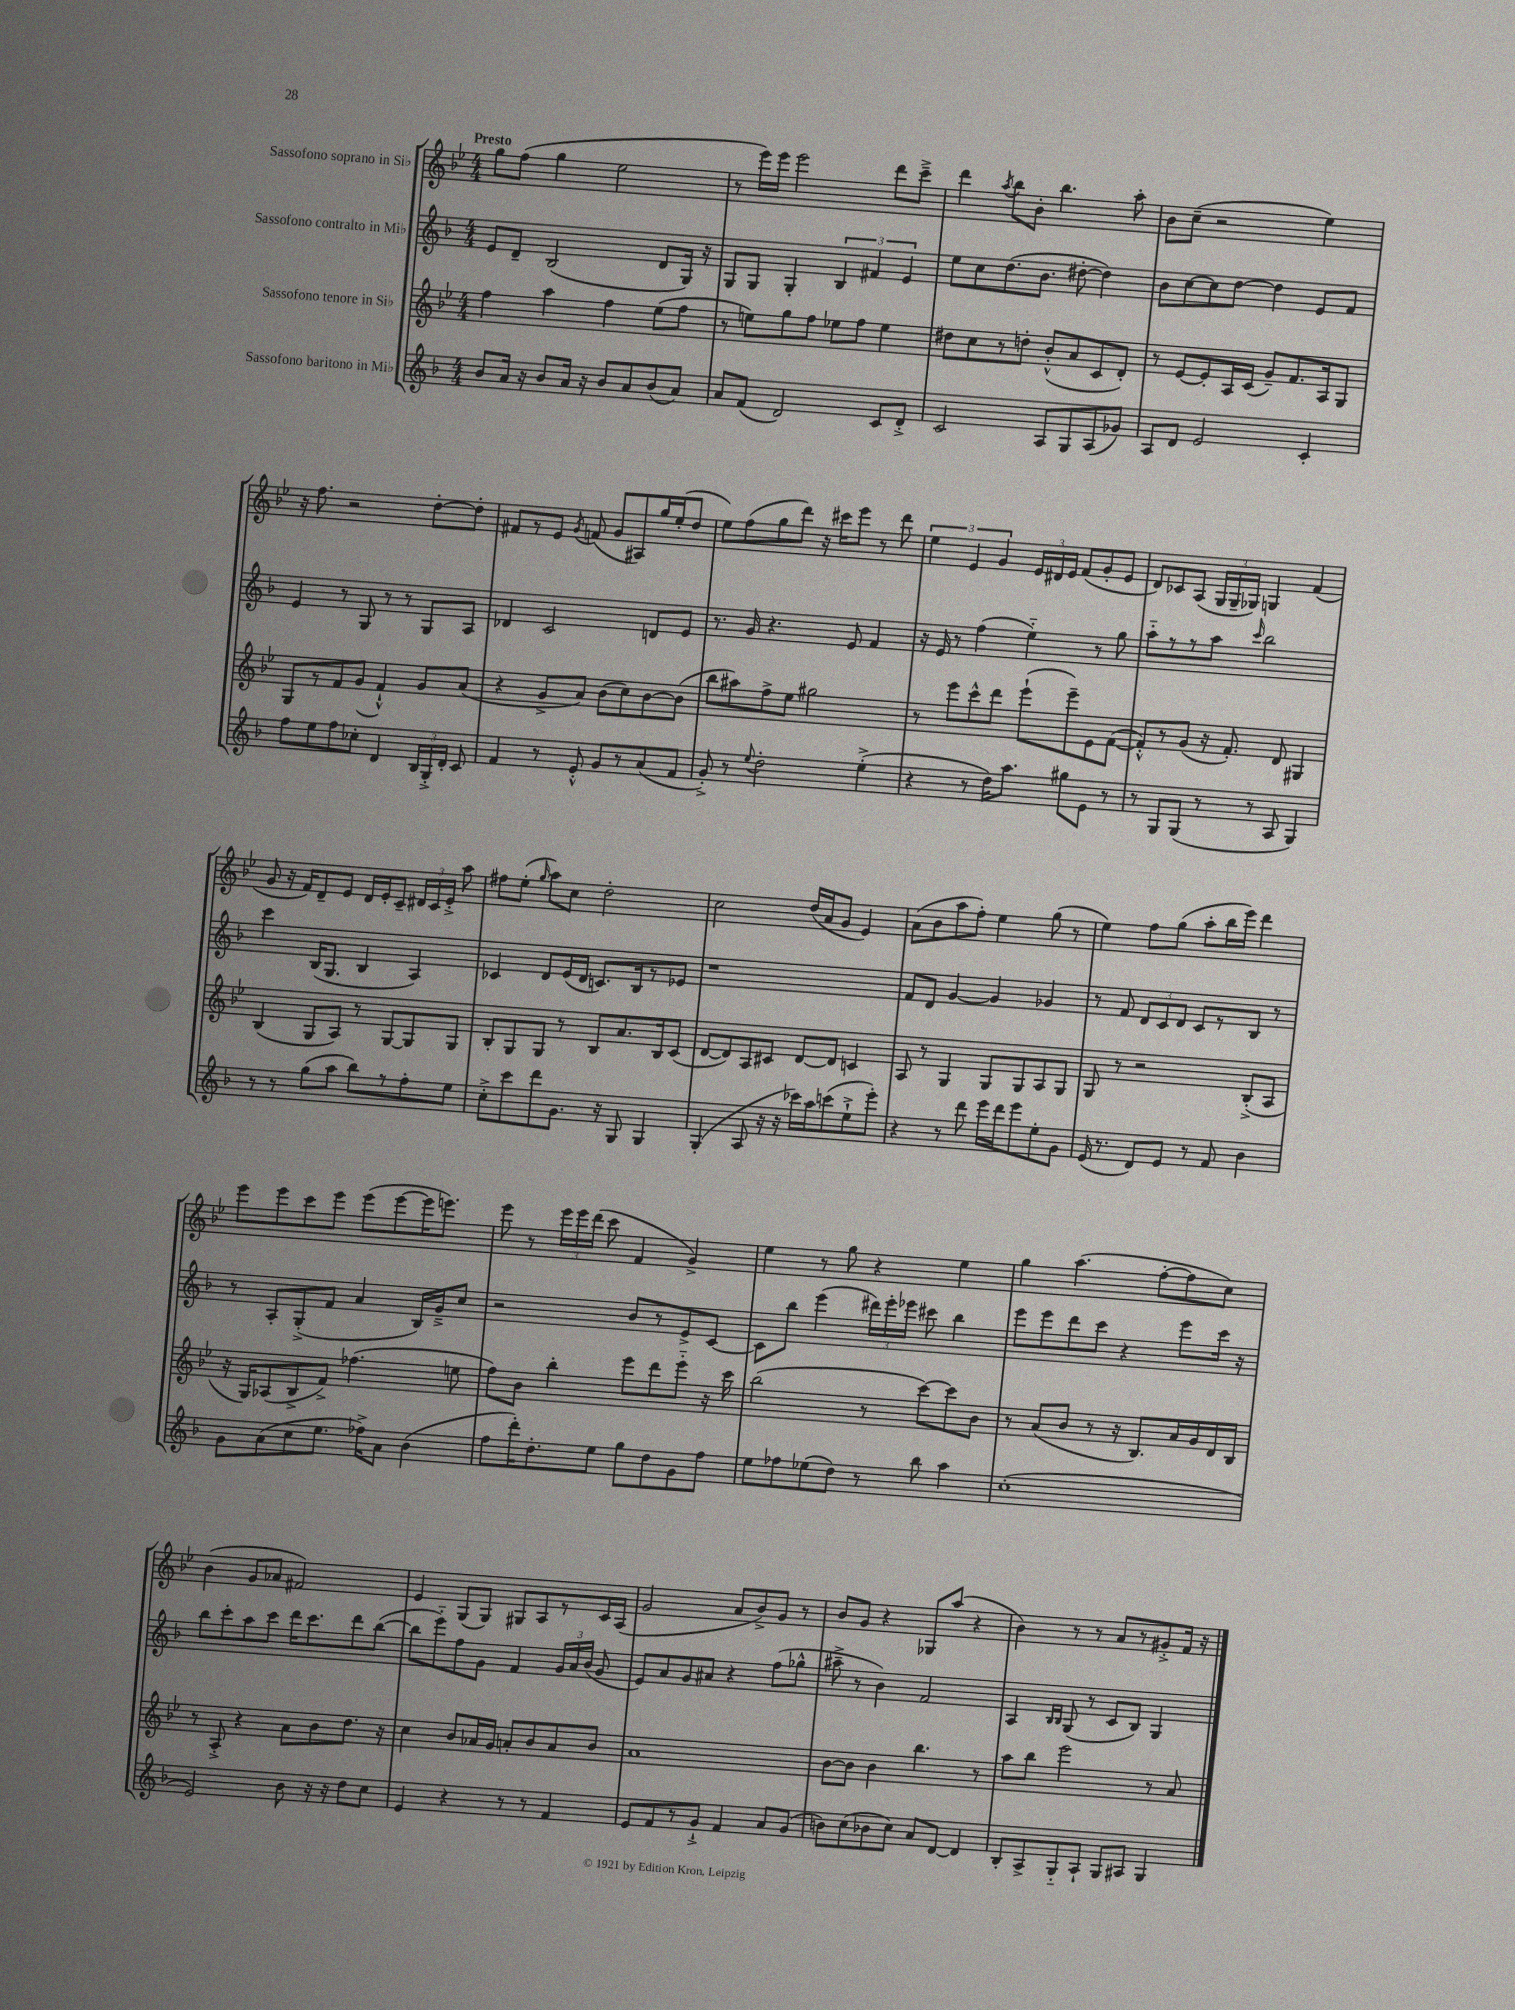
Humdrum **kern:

**kern	**kern	**kern	**kern
*part4	*part3	*part2	*part1
*staff4	*staff3	*staff2	*staff1
*I"Sassofono baritono in Mi♭	*I"Sassofono tenore in Si♭	*I"Sassofono contralto in Mi♭	*I"Sassofono soprano in Si♭
*clefG2	*clefG2	*clefG2	*clefG2
*k[b-]	*k[b-e-]	*k[b-]	*k[b-e-]
*M4/4	*M4/4	*M4/4	*M4/4
=1	=1	=1	=1
!	!	!	!LO:TX:a:B:t=Presto
8b-/L	4ff\	8e/L	8gg\L
16a/Jk	.	8d~/J	(8ff\J
16r	.	.	.
8b-/L	4aa\	(2B-/	4gg\
16a/Jk	.	.	.
16r	.	.	.
8b-/L	4ff\	.	2ee-\
8a/	.	.	.
(8b-/	(8ee-\L	8d/L	.
8a/J)	8ff\J	16G/Jk)	.
.	.	16r	.
=2	=2	=2	=2
8a/L	8r	8G/L	8r
(8f/J	8een\L)	8G/J	16eee-\LL)
.	.	.	16eee-\JJ
2d/)	8gg\	4G'/	2eee-\
.	8ff\J	.	.
.	8ee-X\L	6B-/	.
.	8ff\J	.	.
.	.	6f#X/	.
8c/L	4ee-\	.	8ddd\L
.	.	6e/	.
8d'^/J	.	.	8ccc~^\J
=3	=3	=3	=3
2c/	8dd#X\L	8ee\L	4ddd\
.	8cc\	8cc\	.
.	.	.	8qaa/
.	8r	(8.dd\	8bb-\L
.	8ddn'\J	.	8b-'\J
.	.	8.b-\J	.
8A/L	(8b-'^^/L	.	4.bb-\
8G/	8a/	[8dd#X'\	.
(8A/	8c/	4dd#\])	.
8g-X/J)	8d'/J)	.	8aa'\
=4	=4	=4	=4
8A/L	8r	8b-\L	8b-\L
8d/J	[8e-/L	[8cc\	(8cc~\J
2e/	8e-'/]	8cc\]	2r
.	16A/L	[8dd\J	.
.	(16c/JJ	.	.
.	8g~/L)	4dd\]	.
.	8.f/	.	.
4c'/	.	8e/L	4ee-\)
.	16A/k	.	.
.	8G/J	8f/J	.
!!LO:LB:g=z
=5	=5	=5	=5
8ff\L	8G/L	4e/	16r
.	.	.	8.ff\
8ee\	8r	.	.
8ff\	8f/	8r	2r
8cc-X'\J	(8g/J	8G/	.
4d/	4f`^^/)	8r	.
.	.	8r	.
24B-/LL	8g/L	8G/L	[8dd'\L
24G'^/	.	.	.
24d'/JJ	.	.	.
8c/	(8a/J	8A/J	8dd'\J]
=6	=6	=6	=6
4f/	4r	4d-X/	8f#X/L
.	.	.	8r
8r	8g^/L	2c/	8e-/J
.	.	.	8qg/
8e'^^/	8a/J)	.	(8fn/
8g/L	(8b-\L	.	8g/L
8r	8cc\)	.	8A#X/)
(8a/	[8b-\	8dn/L	16gg/L
.	.	.	(16ee-'/J
8f/J	(8b-\J]	8e/J	8dd/J
=7	=7	=7	=7
8g'^/)	8bb-\L	8.r	8ee-\L)
8r	8aa#X\)	.	(8ff\
.	.	16g/	.
8qqee/	.	.	.
2dd'\	8ff^\	4.r	8gg\
.	8ee-\J	.	8ddd\J)
.	2gg#X\	.	16r
.	.	.	16ccc#X\KL
.	.	8e/	8eee-\J
(4ee'^\	.	4f/	8r
.	.	.	8ddd\
=8	=8	=8	=8
4r	8r	16r	6ee-\
.	.	16e/	.
.	8eee-\L	8r	.
.	.	.	6e-/
8r	8ccc^^\	(4ff\	.
.	.	.	6g/
16dd\KL)	8ddd\J	.	.
8.aa\J	.	.	.
.	(8eee-`\L	4ee\)	24e-/LL
.	.	.	24d#X/
.	.	.	24e-/JJ
8gg#X\L	8eee-~\)	.	(8f/L
8e\J	8e-\	8r	8g'/
8r	([8f\J	8gg\	8e-/J
=9	=9	=9	=9
8r	8f'^^/L])	8aa\L	8d/L)
8G/L	8r	8r	8c-X/
(8G/J	(8g/J	8r	(8A/J
8r	16r	8aa\J	24G/LL
.	.	.	24G~/
.	8.f'/)	.	.
.	.	.	24G-X/JJ)
.	.	16qqccc/	.
8r	.	2bb-\	4Gn/
8A/	8d/	.	.
4G/)	4G#X/	.	(4f/
!!LO:LB:g=z
=10	=10	=10	=10
8r	(4B-/	4ccc\	8g/
8r	.	.	16r
.	.	.	16f/KL)
(8gg\L	8G/L	(16B-/KL	8d~/
.	.	8.G/J	.
8aa\J	8A/J)	.	8e-/J
8bb-\L)	8r	4B-/	16d/LL
.	.	.	16e-'/J
8r	[8G/L	.	8c~/J
8ff'\	8G/]	4A/)	24d#X/LL
.	.	.	24c/
.	.	.	24e-'^/JJ
8ee\J	8G/J	.	8aa\
=11	=11	=11	=11
8cc'^\L	8B-'/L	4c-X/	8ff#X\L
8ccc\	8G/	.	(8ee-'\J
.	.	.	16qqgg/
8ddd\	8G/J	8d/L	8aa\L)
8.g\J	8r	(16e/L	8cc\J
.	.	16d/JJ	.
.	8B-/L	8.cn/L)	2dd'\
16r	.	.	.
8G/	8.a/	.	.
.	.	16B-/k	.
4G/	.	8r	.
.	16B-/k	.	.
.	(8c/J	8e-X/J	.
=12	=12	=12	=12
(4G'/	[8d/L	1r	2cc\
.	8d/])	.	.
8A/	8A/	.	.
16r	8c#X/J	.	.
16r	.	.	.
16ccc-X\LL)	[8d/L	.	(16dd/LL
16aa\J	.	.	16a/J
(8cccn\	8d/J]	.	8g/J
8ee`^\	4cn/	.	4e-/)
8eee'\J)	.	.	.
=13	=13	=13	=13
4r	8A/	8f/L	(8a\L
.	8r	8d/J	8b-\
8r	4G/	[4g/	8aa\
8ddd\	.	.	8ff'\J)
16eee\LL	8G/L	4g/]	4ee-\
16ddd\J	.	.	.
8eee\	8G/	.	.
8ee'\	8A/	4g-X/	(8gg\
8g\J	8G/J	.	8r
=14	=14	=14	=14
(16e/	8G/	8r	4ee-\)
8.r	.	.	.
.	8r	8f/	.
8d/L)	2r	12d/L	8ff\L
.	.	12c/	.
8e/J	.	.	(8gg\J
.	.	12d/J	.
8r	.	8c/L	8aa'\L
8f/	.	8r	16bb-\L
.	.	.	16eee-\JJ)
4b-\	(8B-'^/L	8B-/J	4ddd\
.	8A/J	8r	.
!!LO:LB:g=z
=15	=15	=15	=15
8g\L	16r	8r	8eee-\L
.	16G/KL)	.	.
(8a\	(8A-X/	8A'/L	8eee-\
8cc\	8B-^/	(8G'^/	8ccc\
8.ee\J	8f^/J)	8f/J	8eee-\J
.	(4.ff-X\	4a/	(8eee-\L
16ff-X^\KL)	.	.	.
8a\J	.	.	[8eee-\
(4b-\	.	16B-/LL)	16eee-\K]
.	.	16g~^/J	8.eeen\J)
.	8een\	8cc/J	.
=16	=16	=16	=16
8ff\L	8ff\L)	2r	8eee-\
16ddd'\K)	8b-\J	.	8r
8.dd'\	.	.	.
.	4bb-'\	.	24eee-\LL
.	.	.	24eee-\
.	.	.	(24ddd\JJ
8ee\J	.	.	8ccc\
8gg\L	8eee-\L	8b-/L	4f/
8dd\	8ddd\	8r	.
8g\	8eee-\J	8e^/	4g^/)
8ff\J	16r	[8c/J	.
.	16ccc\	.	.
=17	=17	=17	=17
8ee\L	(2bb-\	8c\L]	4ee-\
8ff-X\	.	8bb-\J	.
(8ee-X\	.	(4eee\	8r
8dd\J)	.	.	8gg\
8r	8r	24ddd#X\LL)	4r
.	.	24eee'\	.
.	.	24eee-X\JJ	.
8bb-\	[8ccc\L)	8ccc#X\	.
4aa\	8ccc\]	4bb-\	4ee-\
.	8b-\J	.	.
=18	=18	=18	=18
(1cc'	8r	8eee\L	4gg\
.	(8a/L	8eee\	.
.	8b-/J	8ddd\	(4.aa\
.	8r	8ccc\J	.
.	16r	4r	.
.	8.B-/L)	.	.
.	.	.	[8ff'\L
.	16a/L	8eee\L	8ff\]
.	16g/	.	.
.	16d/	16ccc\Jk	8cc\J)
.	16B-/JJ	16r	.
!!LO:LB:g=z
=19	=19	=19	=19
2e/)	8r	8bb-\L	(4b-\
.	8A'^/	8ccc'\	.
.	4r	8aa\	8g/L
.	.	8ccc\J	8a-X/J
8b-\	8a\L	16ddd\KL	2f#X/)
.	.	8.ccc\	.
16r	8b-\	.	.
16r	.	.	.
8dd\L	8.dd\J	8ddd\	.
8cc\J	.	([8bb-\J	.
.	16r	.	.
=20	=20	=20	=20
4e/	4cc\	8bb-\L]	4e-/
.	.	8eee\)	.
4r	8b-/L	8ff\	(8G/L
.	16a-X/L	8g\J	8G/J)
.	16g/JJ	.	.
8r	8an'/L	4f/	8G#X/L
8r	8b-/	.	8A/
4f/	8a/	24g/LL	8r
.	.	24a/	.
.	.	(24b-/JJ	.
.	8b-/J	8g/	16c/L
.	.	.	(16A/JJ
=21	=21	=21	=21
8e/L	1a	8e/L)	2g/
8f/	.	8a/	.
8r	.	8g/	.
8g`^/J	.	8a#X/J	.
4f/	.	4r	8a/L
.	.	.	8b-^/)
8a/L	.	(8ff\L	8g/J
(8g/J	.	8gg-X^^\J	8r
=22	=22	=22	=22
8bn\L)	[8b-\L	8aa#X~^\	8b-/L
(8cc\	8b-\J]	8r	8g/J
8b-X\	4b-\	4b-\)	4r
8cc\J)	.	.	.
8a/L	4.bb-\	2f/	8G-X/L
[8d/J	.	.	(8aa/J
4d/]	.	.	4r
.	8r	.	.
=23	=23	=23	=23
8B-'/L	8aa\L	4A/	4b-\)
8A^/	8bb-\J	.	.
.	.	16qqB-/LL	.
.	.	16qqB-/JJ	.
8G/	2eee-\	(8G/	8r
8A`/J	.	8r	8r
8G/L	.	8c/L	8a/L
8A#X/J	.	8B-/J)	8r
4G/	8r	4G/	8g#X'^/
.	8a/	.	16f/Jk
.	.	.	16r
==	==	==	==
*-	*-	*-	*-
